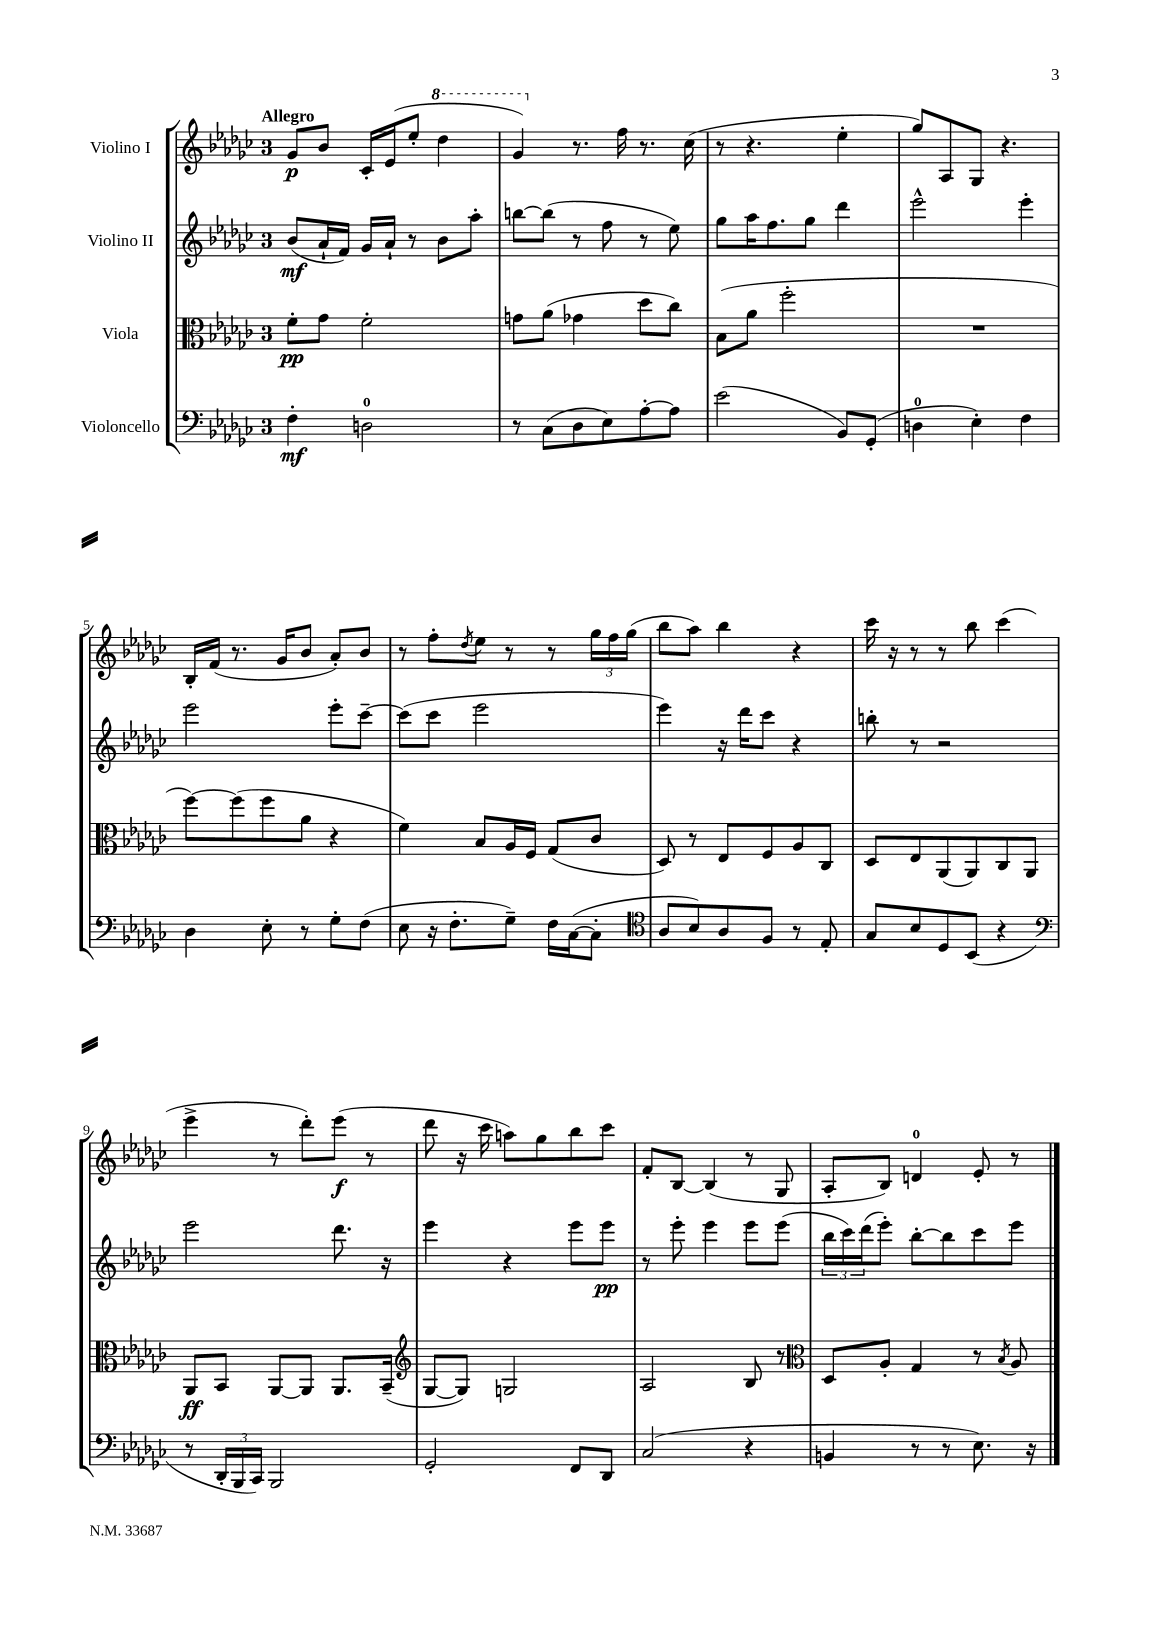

**kern	**dynam	**kern	**dynam	**kern	**dynam	**kern	**dynam
*part4	*part4	*part3	*part3	*part2	*part2	*part1	*part1
*staff4	*staff4	*staff3	*staff3	*staff2	*staff2	*staff1	*staff1
*I"Violoncello	*	*I"Viola	*	*I"Violino II	*	*I"Violino I	*
*clefF4	*	*clefC3	*	*clefG2	*	*clefG2	*
*k[b-e-a-d-g-c-]	*	*k[b-e-a-d-g-c-]	*	*k[b-e-a-d-g-c-]	*	*k[b-e-a-d-g-c-]	*
*M3/4	*	*M3/4	*	*M3/4	*	*M3/4	*
=1	=1	=1	=1	=1	=1	=1	=1
!	!	!	!	!	!	!LO:TX:a:B:t=Allegro	!
4F'\	mf	8f'\L	pp	(8b-/L	mf	8g-/L	p
.	.	8g-\J	.	16a-`/L	.	8b-/J	.
.	.	.	.	16f/JJ)	.	.	.
2Dn\	.	2f'\	.	16g-/LL	.	16c-'/LL	.
.	.	.	.	16a-`/JJ	.	(16e-/J	.
.	.	.	.	8r	.	8ee-'/J	.
*	*	*	*	*	*	*8va	*
.	.	.	.	8b-\L	.	4ddd-\	.
.	.	.	.	8aa-'\J	.	.	.
=2	=2	=2	=2	=2	=2	=2	=2
8r	.	8gn\L	.	[8bbn\L	.	4gg-/)	.
(8C-\L	.	(8a-\J	.	(8bb\J]	.	.	.
*	*	*	*	*	*	*X8va	*
8D-\	.	4g-X\	.	8r	.	8.r	.
8E-\)	.	.	.	8ff\	.	.	.
.	.	.	.	.	.	16ff\	.
[8A-'\	.	8dd-\L	.	8r	.	8.r	.
8A-\J]	.	8cc-\J)	.	8ee-\)	.	.	.
.	.	.	.	.	.	(16cc-\	.
=3	=3	=3	=3	=3	=3	=3	=3
(2e-\	.	(8B-\L	.	8gg-\L	.	8r	.
.	.	8a-\J	.	16aa-\K	.	4.r	.
.	.	.	.	8.ff\	.	.	.
.	.	2ff'\	.	.	.	.	.
.	.	.	.	8gg-\J	.	.	.
8BB-/L)	.	.	.	4ddd-\	.	4ee-'\	.
(8GG-'/J	.	.	.	.	.	.	.
=4	=4	=4	=4	=4	=4	=4	=4
4Dn\	.	2.r	.	2eee-^^\	.	8gg-/L)	.
.	.	.	.	.	.	8A-/	.
4E-'\)	.	.	.	.	.	8G-/J	.
.	.	.	.	.	.	4.r	.
4F\	.	.	.	4eee-'\	.	.	.
!!LO:LB:g=z
=5	=5	=5	=5	=5	=5	=5	=5
4D-\	.	[8ff\L)	.	2eee-\	.	16B-'/LL	.
.	.	.	.	.	.	(16f/JJ	.
.	.	(8ff\]	.	.	.	8.r	.
8E-'\	.	8ff\	.	.	.	.	.
.	.	.	.	.	.	16g-/KL	.
8r	.	8a-\J	.	.	.	8b-/J	.
8G-'\L	.	4r	.	8eee-'\L	.	8a-'/L)	.
(8F\J	.	.	.	[8ccc-~\J	.	8b-/J	.
=6	=6	=6	=6	=6	=6	=6	=6
8E-\	.	4f\)	.	(8ccc-\L]	.	8r	.
16r	.	.	.	8ccc-\J	.	8ff'\L	.
8.F'\L	.	.	.	.	.	.	.
.	.	.	.	.	.	8qdd-/	.
.	.	8B-/L	.	2eee-\	.	8ee-\J	.
8G-~\J)	.	16A-/L	.	.	.	8r	.
.	.	16F/JJ	.	.	.	.	.
16F\LL	.	(8G-/L	.	.	.	8r	.
([16C-\J	.	.	.	.	.	.	.
8C-'\J]	.	8c-/J	.	.	.	24gg-\LL	.
.	.	.	.	.	.	24ff\	.
.	.	.	.	.	.	(24gg-\JJ	.
=7	=7	=7	=7	=7	=7	=7	=7
*clefC4	*	*	*	*	*	*	*
8A-/L	.	8D-/)	.	4eee-\)	.	8bb-\L	.
8B-/)	.	8r	.	.	.	8aa-\J)	.
8A-/	.	8E-/L	.	16r	.	4bb-\	.
.	.	.	.	16ddd-\KL	.	.	.
8F/J	.	8F/	.	8ccc-\J	.	.	.
8r	.	8A-/	.	4r	.	4r	.
8E-'/	.	8C-/J	.	.	.	.	.
=8	=8	=8	=8	=8	=8	=8	=8
8G-/L	.	8D-/L	.	8bbn'\	.	16ccc-\	.
.	.	.	.	.	.	16r	.
8B-/	.	8E-/	.	8r	.	8r	.
8D-/	.	(8AA-/	.	2r	.	8r	.
(8BB-/J	.	8AA-/)	.	.	.	8bb-\	.
4r	.	8C-/	.	.	.	(4ccc-\	.
.	.	8AA-/J	.	.	.	.	.
!!LO:LB:g=z
=9	=9	=9	=9	=9	=9	=9	=9
*clefF4	*	*	*	*	*	*	*
8r	.	8AA-/L	ff	2eee-\	.	4eee-^\	.
24DD-'/LL	.	8BB-/J	.	.	.	.	.
24BBB-/	.	.	.	.	.	.	.
24CC-/JJ)	.	.	.	.	.	.	.
2BBB-/	.	[8AA-/L	.	.	.	8r	.
.	.	8AA-/J]	.	.	.	8ddd-'\L)	.
.	.	8.AA-/L	.	8.ddd-\	.	(8eee-\J	f
.	.	.	.	.	.	8r	.
.	.	(16BB-~/Jk	.	16r	.	.	.
=10	=10	=10	=10	=10	=10	=10	=10
*	*	*clefG2	*	*	*	*	*
2GG-'/	.	[8G-/L	.	4eee-\	.	8ddd-\	.
.	.	8G-/J])	.	.	.	16r	.
.	.	.	.	.	.	16ccc-\	.
.	.	2Gn/	.	4r	.	8aan\L)	.
.	.	.	.	.	.	8gg-\	.
8FF/L	.	.	.	8eee-\L	.	8bb-\	.
8DD-/J	.	.	.	8eee-\J	pp	8ccc-\J	.
=11	=11	=11	=11	=11	=11	=11	=11
(2C-/	.	2A-/	.	8r	.	8f'/L	.
.	.	.	.	8eee-'\	.	[8B-/J	.
.	.	.	.	4eee-\	.	(4B-/]	.
4r	.	8B-/	.	8eee-\L	.	8r	.
.	.	8r	.	(8eee-\J	.	8G-/	.
=12	=12	=12	=12	=12	=12	=12	=12
*	*	*clefC3	*	*	*	*	*
4BBn/	.	8D-/L	.	24bb-\LL	.	8A-'/L	.
.	.	.	.	24ccc-\)	.	.	.
.	.	.	.	(24ddd-\J	.	.	.
.	.	8A-'/J	.	8eee-'\J)	.	8B-/J)	.
8r	.	4G-/	.	[8bb-'\L	.	4dn/	.
8r	.	.	.	8bb-\]	.	.	.
8.E-\)	.	8r	.	8ccc-\	.	8e-'/	.
.	.	8qB-/	.	.	.	.	.
.	.	8A-/	.	8eee-\J	.	8r	.
16r	.	.	.	.	.	.	.
==	==	==	==	==	==	==	==
*-	*-	*-	*-	*-	*-	*-	*-
